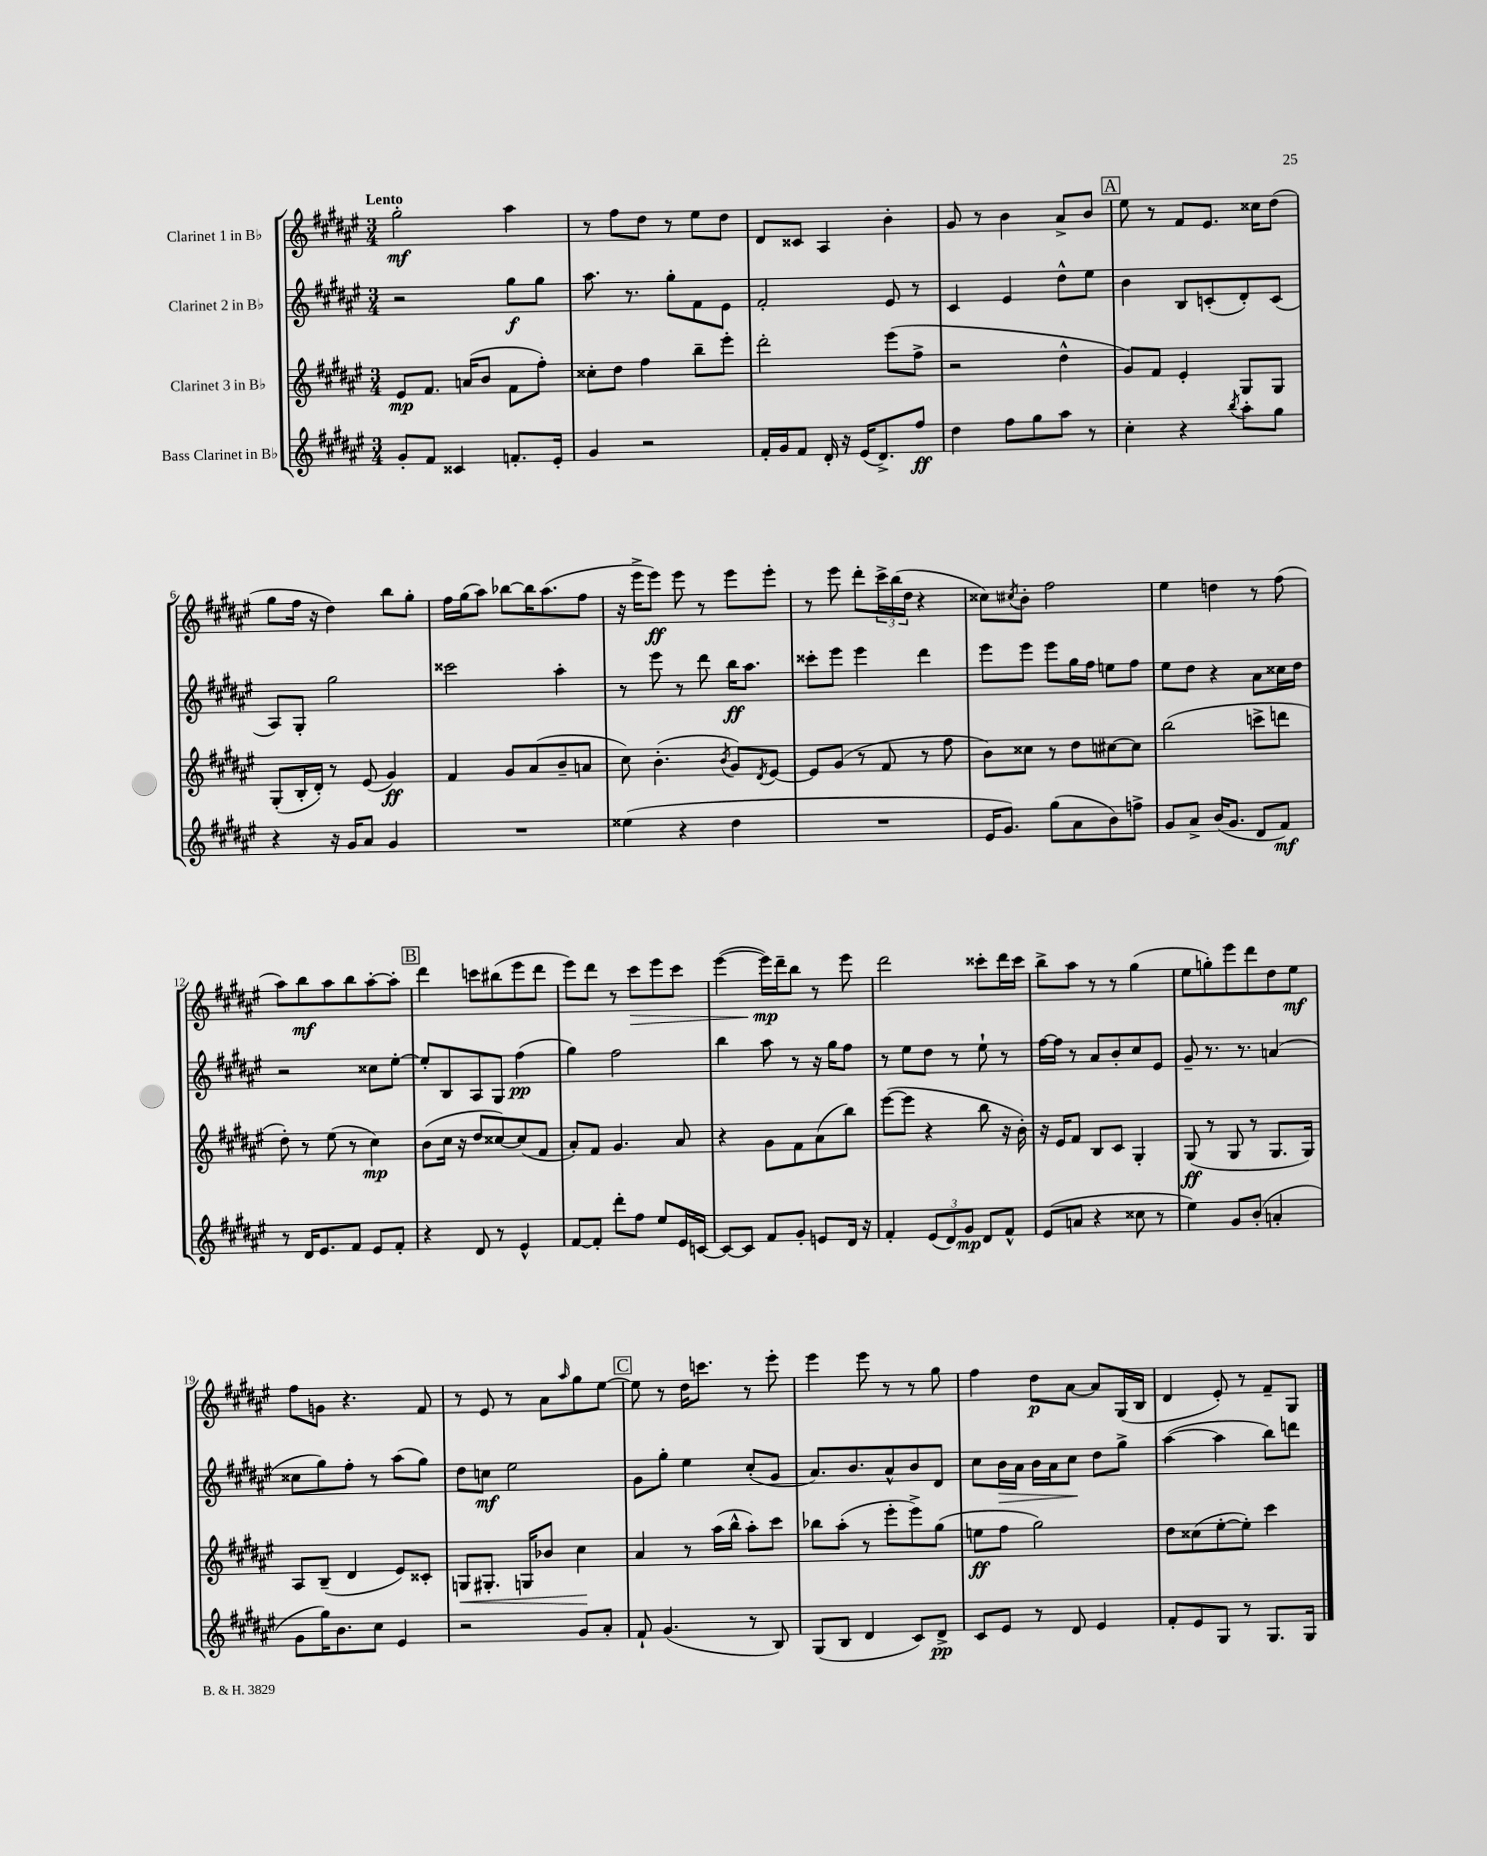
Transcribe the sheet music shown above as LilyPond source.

<<
\new StaffGroup <<
\new Staff = "s0" \with { instrumentName = "Clarinet 1 in Bb" } {
    \clef treble \key fis \major \numericTimeSignature \time 3/4 \tempo "Lento"
    gis''2-.\mf ais''4 |
    r8 fis''8 dis''8 r8 eis''8 dis''8 |
    dis'8 cisis'8 ais4 b'4-. |
    gis'8 r8 b'4 ais'8-> b'8 |
    \mark \markup { \box "A" } eis''8 r8 fis'8 eis'8. cisis''16 dis''8( |
    gis''8 fis''16 r16 dis''4) b''8 gis''8-. |
    fis''16 gis''16( ais''8) bes''8~ bes''16 ais''8.( fis''8 |
    r16 eis'''16-> eis'''8\ff) eis'''8 r8 eis'''8 eis'''8-. |
    r8 eis'''8 dis'''8-. \tuplet 3/2 { cis'''16-> b''16( dis''16 } r4 |
    cisis''8) \acciaccatura { cis''8 } b'8-. fis''2 |
    eis''4 d''4 r8 fis''8( |
    ais''8) b''8\mf ais''8 b''8 ais''8~-. ais''8-. |
    \mark \markup { \box "B" } dis'''4 c'''8 bis''8( eis'''8 dis'''8 |
    eis'''8) dis'''8 r8 cis'''8\> eis'''8 cis'''8 |
    eis'''4~( eis'''16\mp\!) dis'''16-- b''8 r8 eis'''8 |
    dis'''2 cisis'''8-. dis'''16 cisis'''16 |
    b''8-> ais''8 r8 r8 gis''4( |
    eis''8 g''8-.) eis'''8 dis'''8 dis''8 eis''8\mf |
    fis''8 g'8 r4. fis'8 |
    r8 eis'8 r8 ais'8 \grace { ais''16 } gis''8 eis''8~ |
    \mark \markup { \box "C" } eis''8 r8 dis''16 c'''8. r8 eis'''8-. |
    eis'''4 eis'''8 r8 r8 gis''8 |
    fis''4 dis''8\p ais'8~ ais'8 gis16( b16 |
    dis'4 eis'8-.) r8 fis'8-- gis8 \bar "|." |
}
\new Staff = "s1" \with { instrumentName = "Clarinet 2 in Bb" } {
    \clef treble \key fis \major \numericTimeSignature \time 3/4
    r2 gis''8\f gis''8 |
    ais''8. r8. gis''8-. fis'8 eis'8 |
    fis'2-. eis'8 r8 |
    cis'4 eis'4 dis''8-^ eis''8 |
    \mark \markup { \box "A" } b'4 b8 c'8-.( dis'8-.) c'8( |
    ais8) gis8-. gis''2 |
    cisis'''2 ais''4-. |
    r8 eis'''8 r8 dis'''8 b''16\ff ais''8. |
    cisis'''8-. eis'''8 eis'''4 dis'''4 |
    eis'''8 eis'''8 eis'''8 gis''16 fis''16 e''8 fis''8 |
    eis''8 dis''8 r4 ais'8 cisis''16 dis''16 |
    r2 cisis''8 eis''8~-. |
    \mark \markup { \box "B" } eis''8-. b8 ais8 gis8 fis''4\pp( |
    gis''4) fis''2 |
    b''4 ais''8 r8 r16 gis''16 fis''8 |
    r8 eis''8 dis''8 r8 eis''8-! r8 |
    fis''16~ fis''16 r8 ais'8 b'8-. cis''8 eis'8 |
    gis'8-- r8. r8. a'4( |
    cisis''8 gis''8) fis''8-. r8 ais''8( gis''8) |
    dis''8 c''8\mf eis''2 |
    \mark \markup { \box "C" } gis'8 gis''8-. eis''4 cis''8-.( gis'8 |
    ais'8.) b'8. ais'8-^ b'8 dis'8 |
    cis''8 b'16\> ais'16 b'16 ais'16 cis''8\! dis''8 gis''8-> |
    ais''4~( ais''4 b''8) d'''8 \bar "|." |
}
\new Staff = "s2" \with { instrumentName = "Clarinet 3 in Bb" } {
    \clef treble \key fis \major \numericTimeSignature \time 3/4
    eis'8\mp fis'8. a'16( b'8 fis'8 fis''8-.) |
    cisis''8-. dis''8 fis''4 b''8-- eis'''8-. |
    dis'''2-. eis'''8( fis''8-> |
    r2 dis''4-^ |
    \mark \markup { \box "A" } gis'8) fis'8 eis'4-. gis8 gis8 |
    gis8-.( b16-. dis'16-.) r8 eis'8( gis'4\ff) |
    fis'4 gis'8 ais'8( b'8-- a'8 |
    cis''8) b'4.-.( \acciaccatura { b'8 } gis'8) \acciaccatura { dis'8 } eis'8~ |
    eis'8 gis'8( r8 fis'8 r8 fis''8 |
    b'8) cisis''8 r8 dis''8 cis''8~ cis''8 |
    b''2( c'''8-> d'''8 |
    dis''8-.) r8 eis''8( r8 cis''4\mp) |
    \mark \markup { \box "B" } b'8( cis''16 r16 dis''8 cisis''8~) cisis''8( fis'8 |
    ais'8-.) fis'8 gis'4. ais'8 |
    r4 gis'8 fis'8 ais'8( b''8) |
    eis'''8~( eis'''8 r4 b''8 r16 b'16-.) |
    r16 eis'16 fis'8 b8 cis'8 gis4-. |
    gis8\ff( r8 gis8 r8 gis8. gis16) |
    ais8 b8--( dis'4 eis'8) cisis'8-. |
    g8\< gis8.-. g16 bes'8 cis''4\! |
    \mark \markup { \box "C" } ais'4 r8 ais''16( b''16-^ ais''8-.) cis'''8 |
    bes''8 ais''8-.( r8 eis'''8-. eis'''8->) gis''8( |
    e''8\ff fis''8 gis''2) |
    dis''8 cisis''8( eis''8~-. eis''8-.) cis'''4 \bar "|." |
}
\new Staff = "s3" \with { instrumentName = "Bass Clarinet in Bb" } {
    \clef treble \key fis \major \numericTimeSignature \time 3/4
    gis'8-. fis'8 cisis'4 f'8.-. eis'16-. |
    gis'4 r2 |
    fis'16-. gis'16 fis'8 dis'16-. r16 eis'16( dis'8.->) fis''8\ff |
    dis''4 fis''8 gis''8 ais''8 r8 |
    \mark \markup { \box "A" } cis''4-. r4 \acciaccatura { b''8 } ais''8-. gis''8 |
    r4 r16 gis'16 ais'8 gis'4 |
    R2. |
    eisis''4( r4 dis''4 |
    R2. |
    eis'16 gis'8.) gis''8( ais'8 b'8) f''8-> |
    gis'8 ais'8-> b'16( gis'8. dis'8 fis'8\mf) |
    r8 dis'16 eis'8. fis'8 eis'8 fis'8-. |
    \mark \markup { \box "B" } r4 dis'8 r8 eis'4-^ |
    fis'8~ fis'8-. dis'''8-. fis''8 eis''8 eis'16 c'16~ |
    c'8~ c'8 fis'8 gis'8-. e'8 dis'16 r16 |
    fis'4-. \tuplet 3/2 { eis'8( dis'8) gis'8\mp } dis'8 fis'8-^ |
    eis'8( a'8 r4 cisis''8 r8 |
    eis''4) gis'8 b'8-.( a'4-. |
    gis'8 gis''16) b'8. cis''8 eis'4 |
    r2 gis'8 ais'8-. |
    \mark \markup { \box "C" } fis'8-! gis'4.( r8 b8) |
    gis8( b8 dis'4 cis'8) dis'8->\pp |
    cis'8 eis'8 r8 dis'8 eis'4 |
    fis'8-. eis'8 gis8 r8 gis8. gis16 \bar "|." |
}
>>
>>
